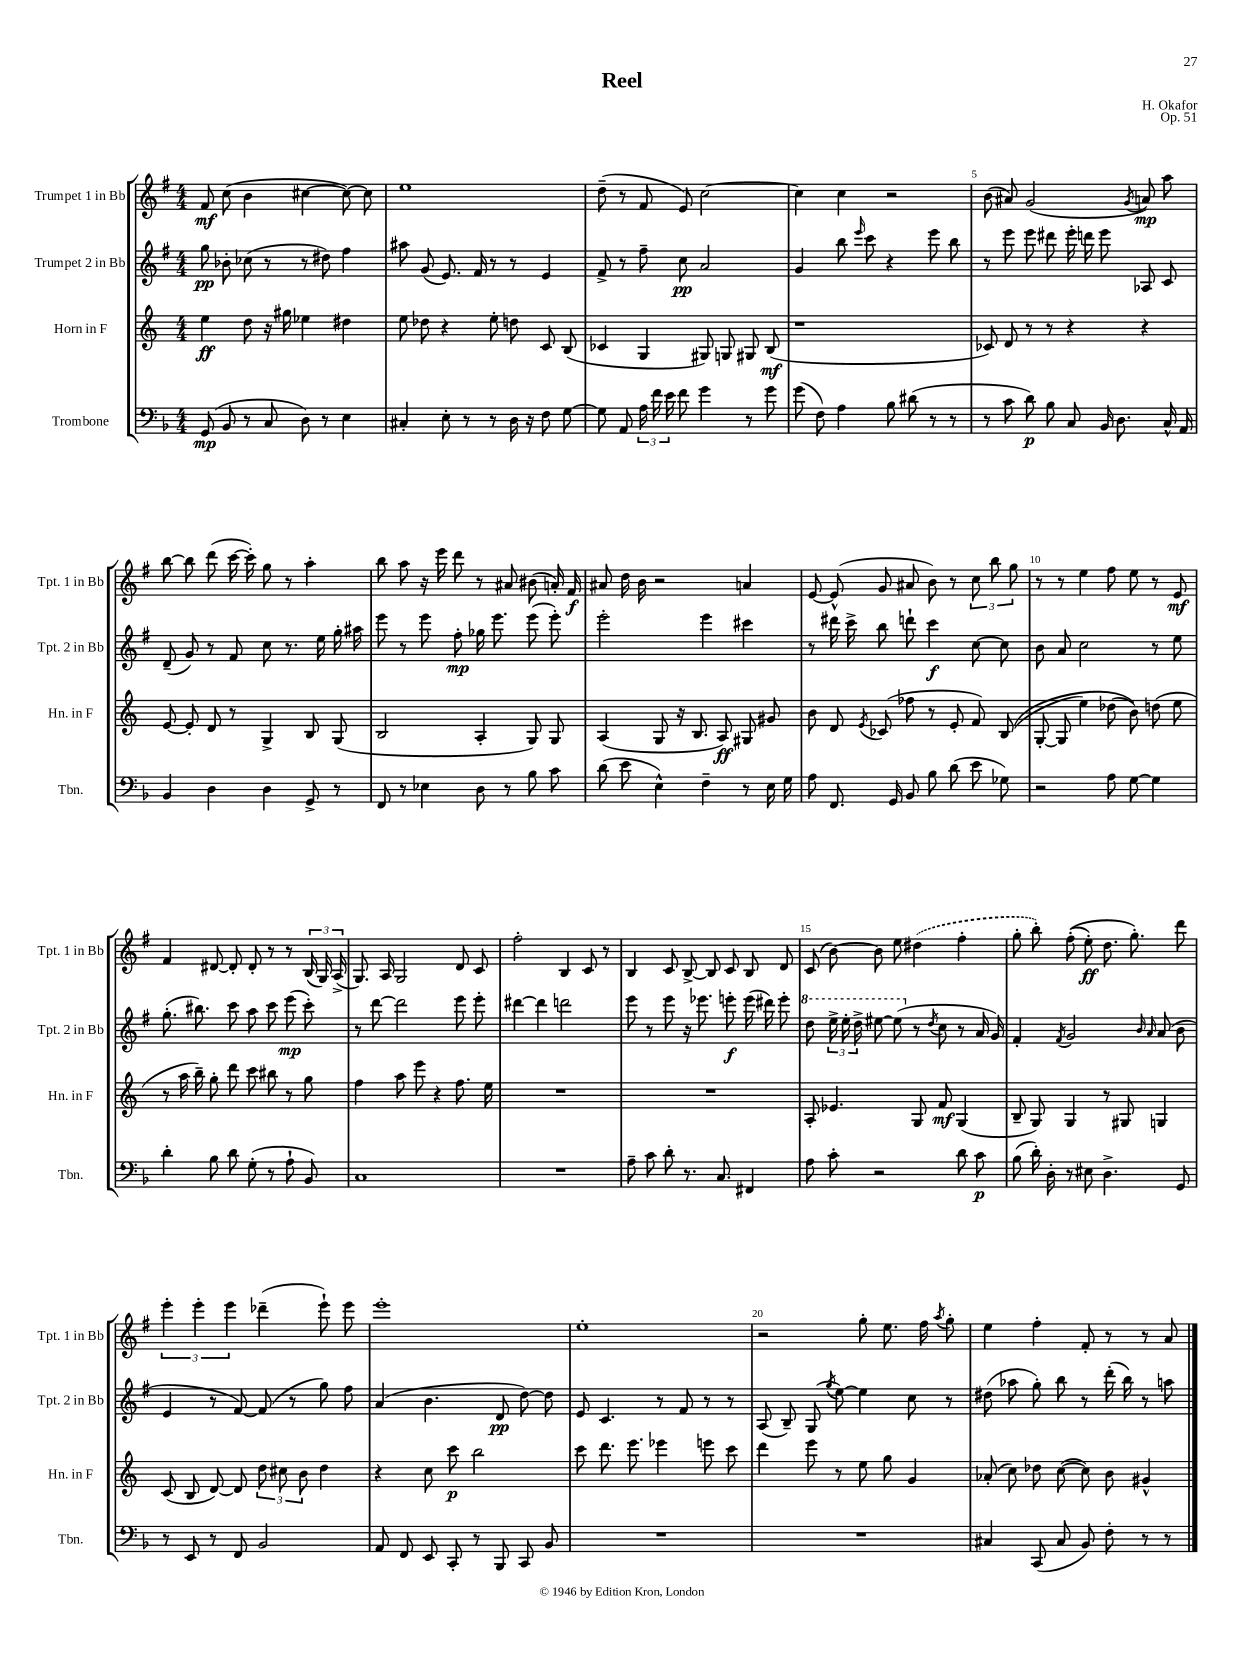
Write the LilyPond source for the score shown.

\header { title = "Reel" composer = "H. Okafor" opus = "Op. 51" }
<<
\new StaffGroup <<
\new Staff = "s0" \with { instrumentName = "Trumpet 1 in Bb" shortInstrumentName = "Tpt. 1 in Bb" } {
    \clef treble \key g \major \numericTimeSignature \time 4/4
    \autoBeamOff fis'8\mf c''8( b'4 cis''4~ cis''8~) cis''8 |
    e''1 |
    d''8--( r8 fis'8 e'8) c''2~ |
    c''4 c''4 r2 |
    b'8( ais'8) g'2( \acciaccatura { g'8 } a'8\mp) a''8 |
    b''8~ b''8 d'''8( c'''16~ c'''16-.) g''8 r8 a''4-. |
    b''8 a''8 r16 e'''16 d'''8 r8 ais'8 bis'8( a'16-.) fis'16\f |
    ais'8 d''16 b'16 r2 a'4 |
    e'8~ e'8-^( g'8 ais'8 b'8) r8 \tuplet 3/2 { c''8 b''8 g''8 } |
    r8 r8 e''4 fis''8 e''8 r8 e'8\mf |
    fis'4 dis'8~ dis'8-. dis'8-. r8 r8 \tuplet 3/2 { b16( g16) a16->( } |
    g8.) a16 g2 d'8 c'8 |
    fis''2-. b4 c'8 r8 |
    b4 c'8 b8~-> b8 c'8 b8 d'8 |
    c'8( b'8~) b'8 e''8 \once \slurDashed dis''4( fis''4-. |
    g''8-. b''8-.) fis''8-.(\( e''8-.\ff) d''8. g''8.-.\) d'''8 |
    \tuplet 3/2 { e'''4-. e'''4-. e'''4 } des'''4--( e'''8-!) e'''8 |
    e'''1-. |
    e''1-. |
    r2 g''8-. e''8. fis''16 \acciaccatura { a''8 } g''8-. |
    e''4 fis''4-. fis'8-. r8 r8 a'8 \bar "|." |
}
\new Staff = "s1" \with { instrumentName = "Trumpet 2 in Bb" shortInstrumentName = "Tpt. 2 in Bb" } {
    \clef treble \key g \major \numericTimeSignature \time 4/4
    \autoBeamOff g''8\pp bes'8-. ces''8( r8 r8 dis''8) fis''4 |
    ais''8 g'8( e'8.) fis'16 r8 r8 e'4 |
    fis'8-> r8 fis''8-- c''8\pp a'2 |
    g'4 b''8 \grace { e'''16 } c'''8 r4 e'''8 b''8 |
    r8 e'''8 e'''8 dis'''8 e'''16-. d'''16 e'''8 aes8 c'8 |
    d'8--( g'8) r8 fis'8 c''8 r8. e''16 g''16-. ais''16 |
    e'''8 r8 e'''8 fis''8-.\mp ges''16 e'''8. e'''8( e'''8-.) |
    e'''2-. e'''4 cis'''4 |
    r8 dis'''16 c'''16-> b''8 d'''8-! c'''4\f c''8~ c''8 |
    b'8 a'8 c''2 r8 e''8 |
    g''8.-.( bis''8.) c'''8 a''8 c'''8 e'''8\mp( c'''8-.) |
    r8 d'''8~ d'''2 e'''8 e'''8-. |
    dis'''4~ dis'''4 d'''2 |
    e'''8 r8 e'''8 r16 ees'''8. e'''8-.\f e'''16( dis'''16) e'''8-. |
    \ottava #1 d'''8 \tuplet 3/2 { e'''16-> e'''16-. d'''16-> } eis'''8~ eis'''8( \ottava #0 r8 \acciaccatura { d''8 } c''8 r8 a'16 g'16) |
    fis'4-. \acciaccatura { fis'8 } g'2 \grace { b'16 a'16 } a'8( b'8 |
    e'4 r8 fis'8~) fis'8( r8 g''8) fis''8 |
    a'4( b'4. d'8\pp d''8~) d''8 |
    e'8 c'4. r8 fis'8 r8 r8 |
    a8( b8--) g8( \acciaccatura { g''8 } e''8~) e''4 c''8 r8 |
    dis''8( aes''8 g''8-.) b''8 r8 d'''16-.( b''16) r8 a''8 \bar "|." |
}
\new Staff = "s2" \with { instrumentName = "Horn in F" shortInstrumentName = "Hn. in F" } {
    \clef treble \key c \major \numericTimeSignature \time 4/4
    \autoBeamOff e''4\ff d''8 r16 gis''16 ees''4 dis''4 |
    e''8 des''8 r4 e''8-. d''8 c'8 b8( |
    ces'4 g4 gis8) g8 gis8 b8\mf( |
    r1 |
    ces'8) d'8 r8 r8 r4 r4 |
    e'8~ e'8-. d'8 r8 g4-> b8 g8( |
    b2 a4-. g8) g8 |
    a4( g8 r16 b8. a8\ff) gis8 gis'8 |
    b'8 d'8 \acciaccatura { e'8 } ces'8( fes''8 r8 e'8-. f'8) b8(\( |
    g8~-. g8 e''4) des''8( b'8)\) d''8( e''8 |
    r8 a''16 b''16--) g''8-. d'''8 c'''8 bis''8 r8 g''8 |
    f''4 a''8 e'''8 r4 f''8. e''16 |
    R1 |
    R1 |
    a8-. ees'4. g8 f'8\mf g4( |
    b8-- g8) g4 r8 gis8 g4 |
    c'8( b8 d'8~) d'8 \tuplet 3/2 { d''8 cis''8 b'8 } d''4 |
    r4 c''8 c'''8\p b''2 |
    c'''8 d'''8. e'''8. ees'''4 e'''8 c'''8 |
    d'''4 e'''8 r8 e''8 g''8 g'4 |
    aes'8-.( c''8) des''8 c''8~( c''8) b'8 gis'4-^ \bar "|." |
}
\new Staff = "s3" \with { instrumentName = "Trombone" shortInstrumentName = "Tbn." } {
    \clef bass \key f \major \numericTimeSignature \time 4/4
    \autoBeamOff g,8\mp( bes,8 r8 c8 d8) r8 e4 |
    cis4-. e8-. r8 r8 d16 r16 f8 g8~ |
    g8 a,8 \tuplet 3/2 { a16 f'16 e'16 } f'8 g'4 r8 g'8 |
    g'8( f8) a4 bes8 dis'8( r8 r8 |
    r8 c'8 d'8\p) bes8 c8 bes,16 d8. c16-^ a,16 |
    bes,4 d4 d4 g,8-> r8 |
    f,8 r8 ees4 d8 r8 bes8 c'8 |
    d'8( e'8 e4-^) f4-- r8 e16 g16 |
    a8 f,8. g,16 bes,8 bes8 d'8( e'8 ges8) |
    r2 a8 g8~ g4 |
    d'4-. bes8 d'8 g8-.( r8 a8-! bes,8) |
    c1 |
    R1 |
    a8-- c'8 d'8-. r8. c8. fis,4 |
    a8 c'8-. r2 d'8 c'8\p |
    bes8( d'16-.) d16-. r8 eis8 d4.-> g,8 |
    r8 e,8 r8 f,8 bes,2 |
    a,8 f,8 e,8 c,8-. r8 bes,,8 c,8 bes,8 |
    R1 |
    R1 |
    cis4 c,8( cis8 bes,8) f8-. r8 r8 \bar "|." |
}
>>
>>
\layout { \context { \Score \override BarNumber.break-visibility = ##(#f #t #t) barNumberVisibility = #(every-nth-bar-number-visible 5) } }
